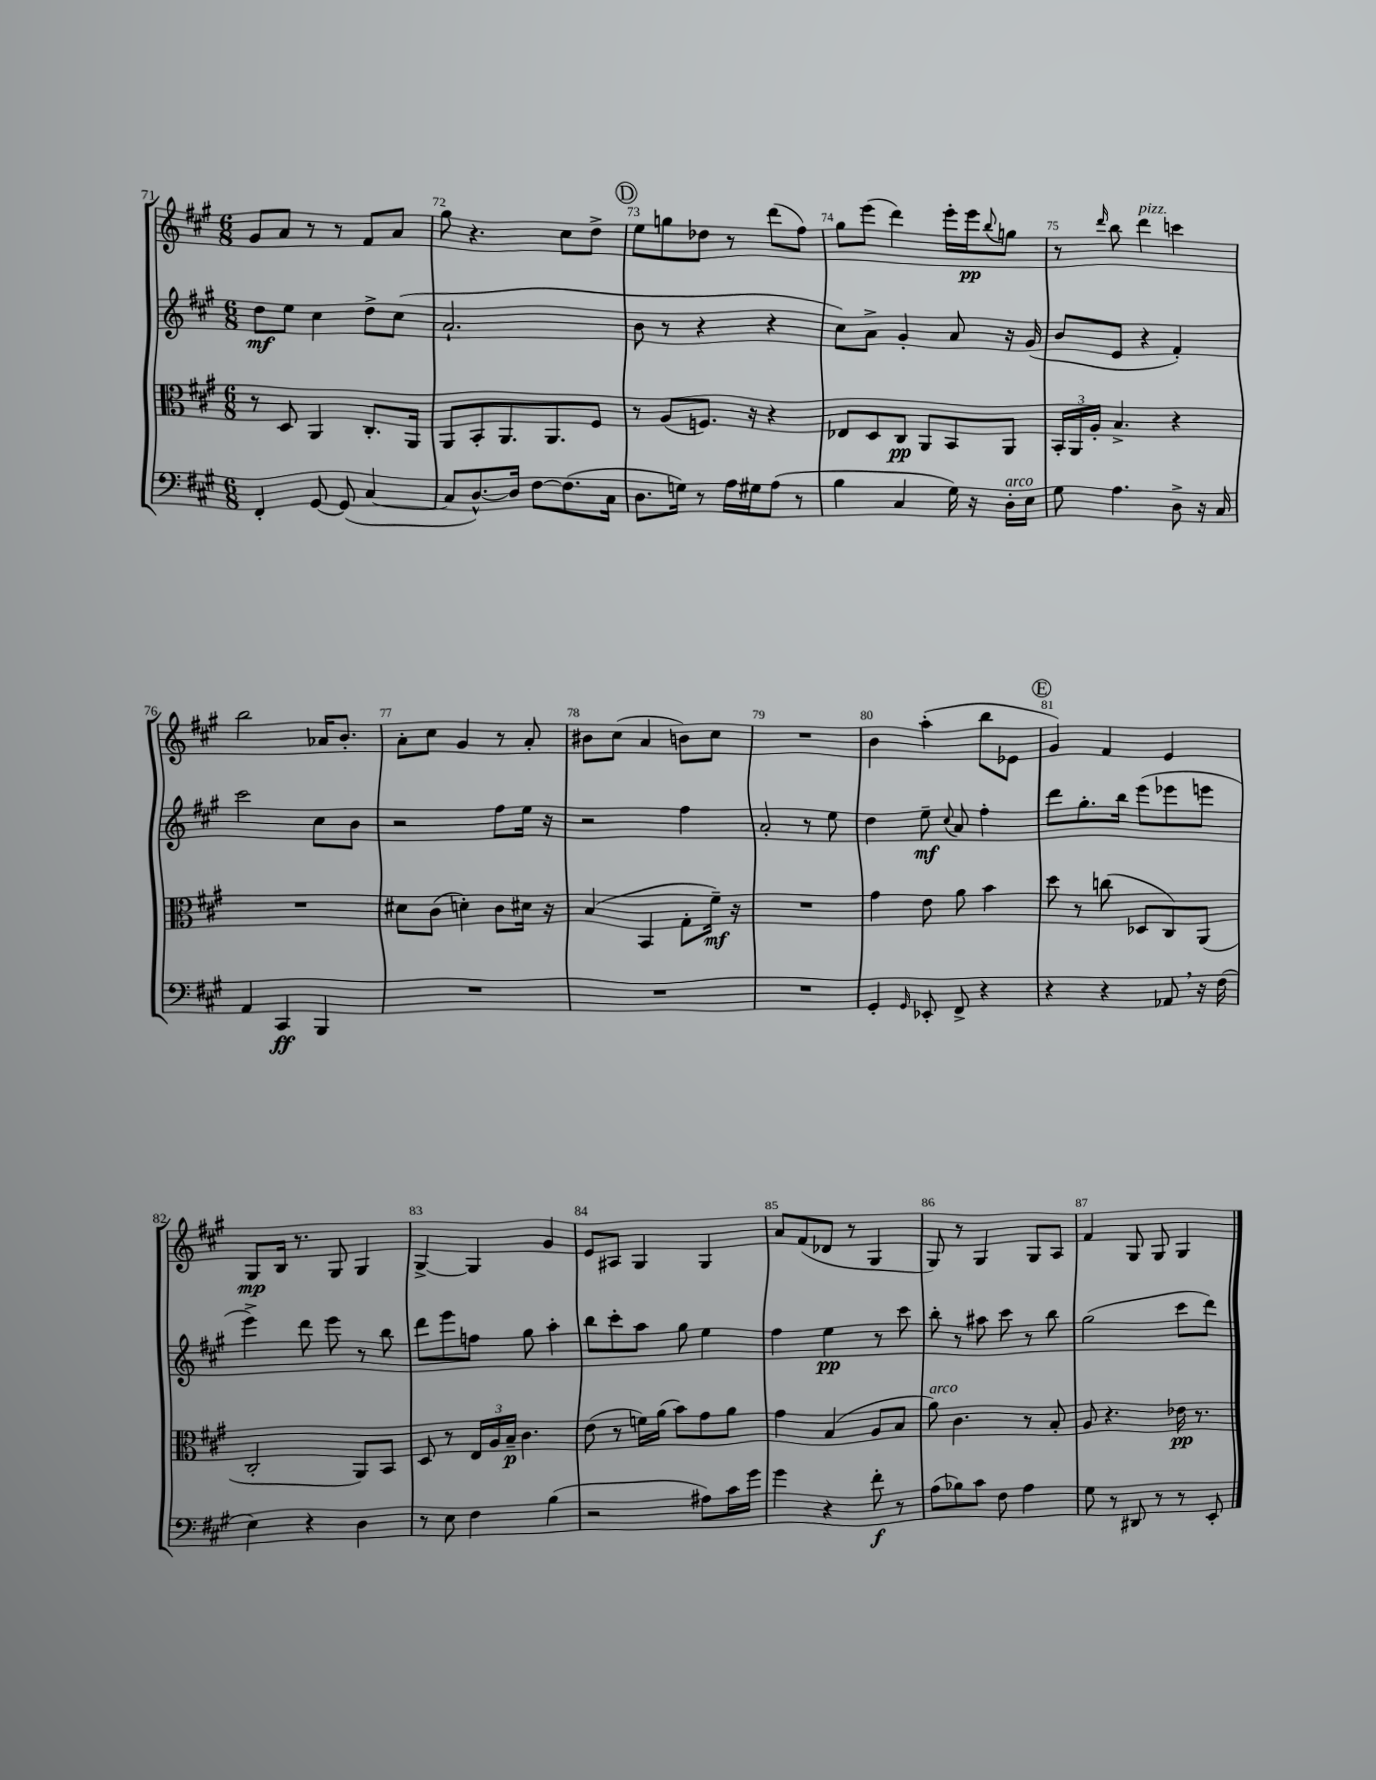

**kern	**kern	**kern	**kern
*staff4	*staff3	*staff2	*staff1
*clefF4	*clefC3	*clefG2	*clefG2
*k[f#c#g#]	*k[f#c#g#]	*k[f#c#g#]	*k[f#c#g#]
*M6/8	*M6/8	*M6/8	*M6/8
4FF#'/	8r	8dd\L	8g#/L
.	8D/	8ee\J	8a/J
[8GG#/	4AA/	4cc#\	8r
(8GG#/]	.	.	8r
[4C#/	8.C#'/L	8dd^\L	8f#/L
.	.	(8cc#\J	8a/J
.	16AA/Jk	.	.
=	=	=	=
8C#/]L	8AA/L	2.a`/	8gg#\
[8.D^^/)	8BB'/	.	4.r
.	8.AA/	.	.
16D/]Jk	.	.	.
[8F#\L	.	.	.
.	8.AA/	.	.
(8.F#\]	.	.	8cc#\L
.	8F#/J	.	8dd^\J
16C#\Jk	.	.	.
=	=	=	=
8.D\L	8r	8b\	8ee\L
.	(8A/L	8r	8gg\
16G\Jk)	.	.	.
8r	8.F/J)	4r	8dd-\J
16A\LL	.	.	8r
16G#\J	16r	.	.
(8A\J	4r	4r	(8ddd\L
8r	.	.	8ff#\J)
=	=	=	=
4B\	8E-/L	8cc#\L)	8gg#\L
.	8D/	8a^\J	(8eee\J
4C#/	8C#/J	4g#'/	4ddd\)
.	8AA/L	.	.
16G#\)	8BB/	8a/	16eee'\LL
16r	.	.	16eee\J
.	.	.	8qqbb/
16D'\LL	8AA/J	16r	8gg\J
16E\JJ	.	(16g#/	.
=	=	=	=
8G#\	24BB'/LL	8b/L	8r
.	24AA/	.	.
.	24A'/JJ	.	.
.	.	.	16qqddd/
4.A\	4.B^/	8e/J	8bb\
.	.	4r	4ddd\
8D^\	4r	4f#'/)	4ccc\
16r	.	.	.
16C#/	.	.	.
=	=	=	=
4AA/	2.r	2ccc#\	2bb\
4CC#/	.	.	.
4BBB/	.	8cc#\L	16a-/LK
.	.	.	8.b'/J
.	.	8b\J	.
=	=	=	=
2.r	8d#\L	2r	8a'\L
.	(8c#\J	.	8cc#\J
.	4d'\)	.	4g#/
.	8c#\L	8ff#\L	8r
.	16d#\Jk	16ee\Jk	8a'/
.	16r	16r	.
=	=	=	=
2.r	(4B/	2r	8b#\L
.	.	.	(8cc#\J
.	4BB/	.	4a/
.	8G#'\L	4ff#\	8b\L)
.	16f#~\Jk)	.	8cc#\J
.	16r	.	.
=	=	=	=
2.r	2.r	2a'/	2.r
.	.	8r	.
.	.	8ee\	.
=	=	=	=
4GG#'/	4g#\	4dd\	4b\
16qqGG#/	.	.	.
8EE-'/	8e\	8ee~\	(4aa'\
.	.	8qqcc#/	.
8FF#^/	8a\	8a/	.
4r	4b\	4ff#'\	8bb\L
.	.	.	8e-\J
=	=	=	=
4r	8dd\	8ddd\L	4g#/)
.	8r	8.gg#'\	.
4r	(8cc\	.	4f#/
.	.	16bb\Jk	.
.	8D-/L	(8eee\L	.
8AA-/	8C#/)	8eee-\	4e/
16r	(8AA/J	8eee\J	.
(16F#\	.	.	.
=	=	=	=
4E\)	2C#'/	4eee^\)	8G#/L
.	.	.	16B/Jk
.	.	.	8.r
4r	.	8ddd\	.
.	.	8eee\	8G#/
4D\	8AA/L)	8r	4G#/
.	8BB/J	8bb\	.
=	=	=	=
8r	8D/	8ddd\L	[4G#^/
8E\	8r	8eee\	.
4F#\	24E/LL	8ff\J	4G#/]
.	24A/	.	.
.	24B~/JJ	.	.
.	4.c#\	8gg#\	.
(4B\	.	4aa'\	4g#/
=	=	=	=
2r	(8e\	8bb\L	8e/L
.	8r	8ccc#'\	8A#/J
.	16f\LL)	8aa\J	4G#/
.	(16a\JJ	.	.
.	8b\L)	8gg#\	.
8A#\L)	8g#\	4ee\	4G#/
16c#\L	8a\J	.	.
16g#\JJ	.	.	.
=	=	=	=
4g#\	4g#\	4ff#\	8a/L
.	.	.	(8f#/
4r	(4B/	4ee\	8d-/J
.	.	.	8r
8f#'\	8A/L	8r	4G#/
8r	8B/J	8ccc#\	.
=	=	=	=
(8A\L	8a\)	8bb'\	8G#/)
8B-\)	4.c#\	8r	8r
8c#\J	.	8aa#\	4G#/
8F#\	.	8ccc#\	.
4A\	8r	8r	8G#/L
.	8B'/	8bb\	8A/J
=	=	=	=
8G#\	8A/	(2gg#\	4f#/
8r	4.r	.	.
8DD#/	.	.	8G#/
8r	.	.	8G#/
8r	16e-\	8ccc#\L	4G#/
.	8.r	.	.
8EE'/	.	8ddd\J)	.
==	==	==	==
*-	*-	*-	*-
